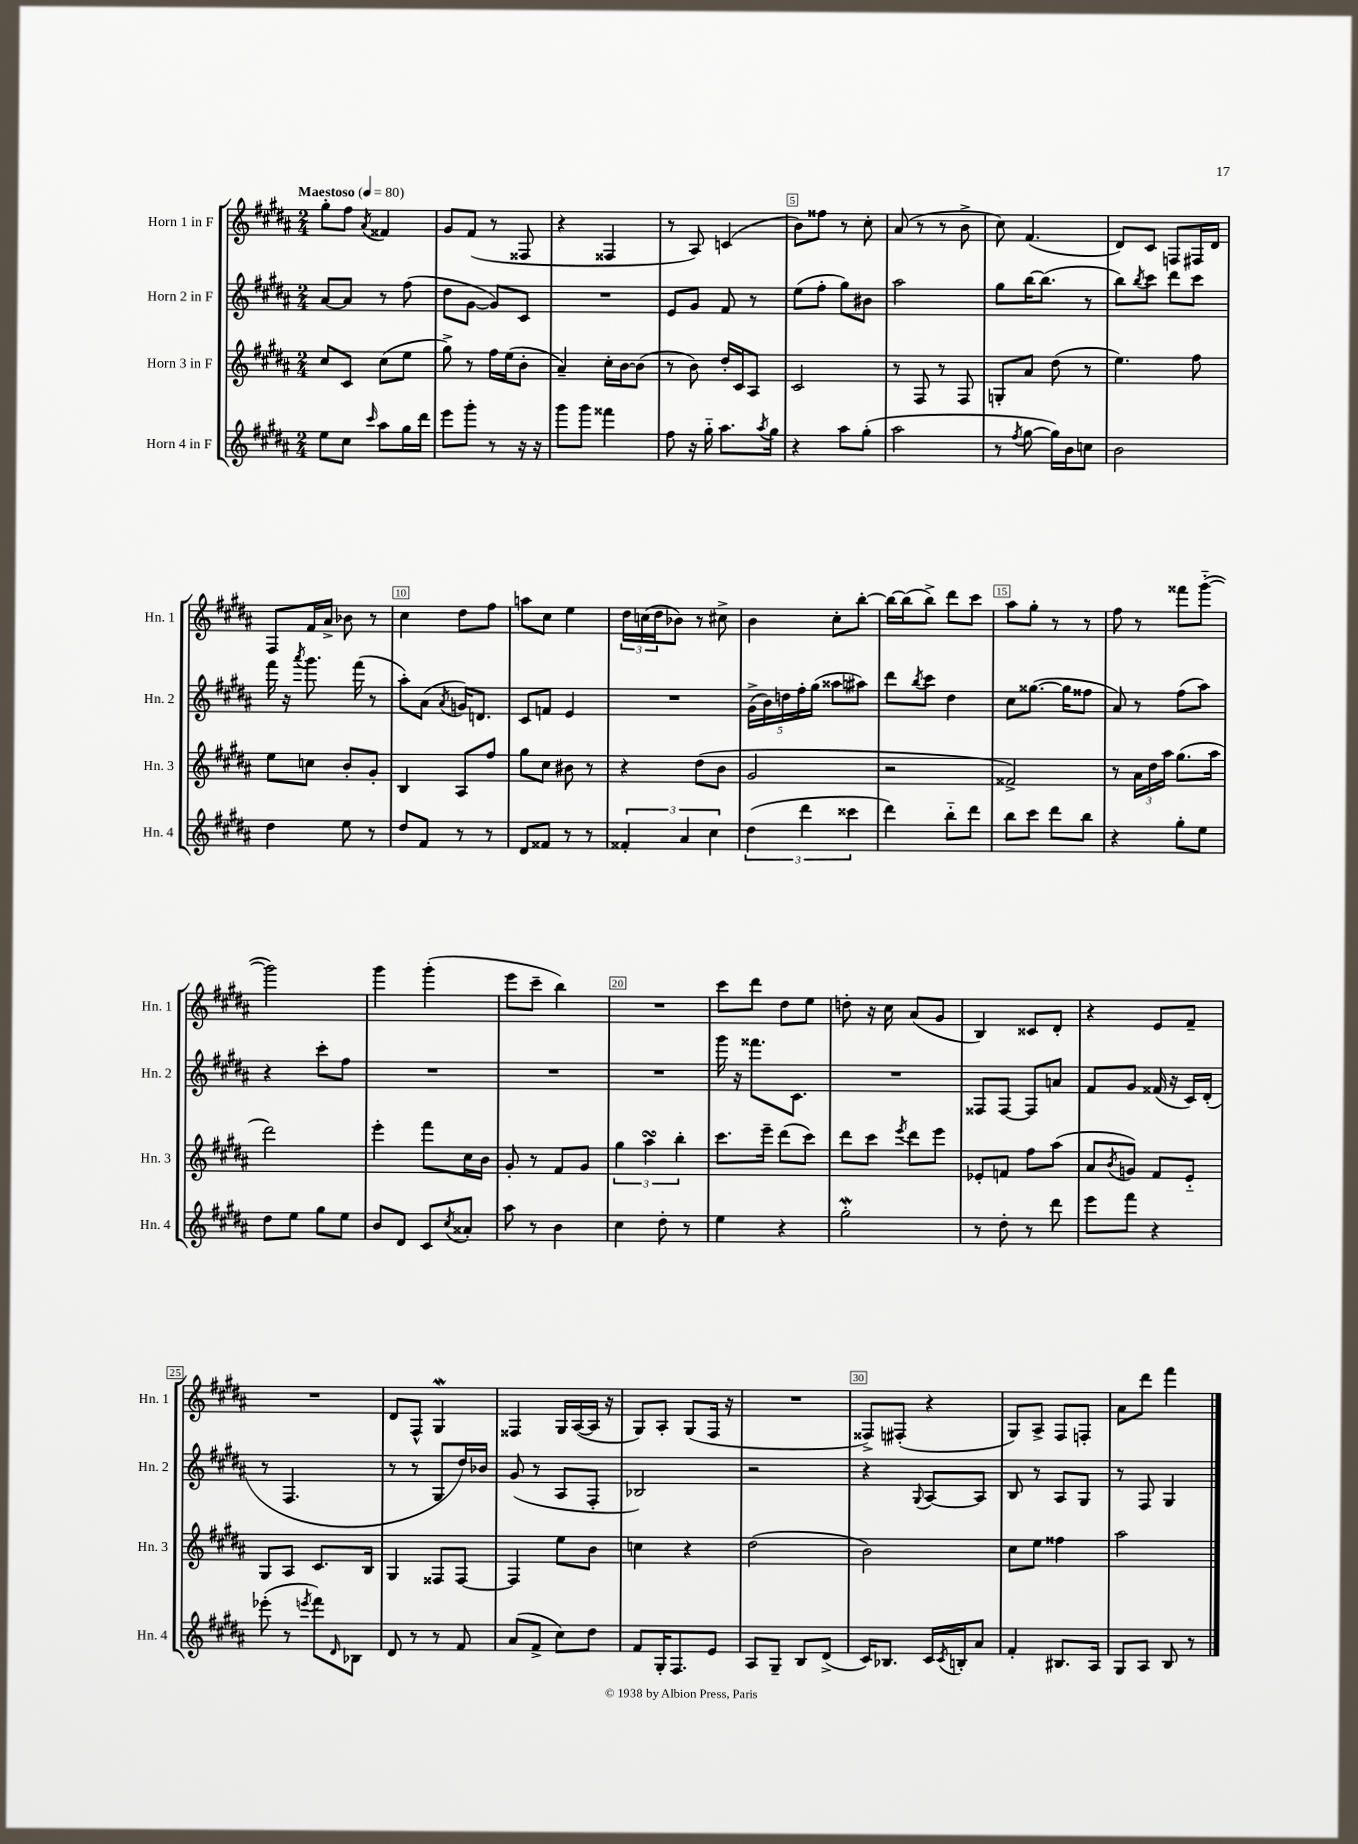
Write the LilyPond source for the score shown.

<<
\new StaffGroup <<
\new Staff = "s0" \with { instrumentName = "Horn 1 in F" shortInstrumentName = "Hn. 1" } {
    \clef treble \key b \major \numericTimeSignature \time 2/4 \tempo "Maestoso" 4 = 80
    gis''8-. fis''8 \acciaccatura { ais'8 } fisis'4 |
    gis'8 fis'8( r8 fisis8 |
    r4 fisis4 |
    r8 ais8) c'4( |
    b'8) fisis''8 r8 cis''8-. |
    ais'8( r8 r8 b'8-> |
    cis''8) fis'4.( |
    dis'8) cis'8 f8 fis16 dis'16 |
    fis8 fis'16 ais'16-> bes'8 r8 |
    cis''4 dis''8 fis''8 |
    a''8 cis''8 e''4 |
    \tuplet 3/2 { dis''16 c''16( dis''16 } bes'8) r8 cis''8-> |
    b'4 cis''8-. b''8~-. |
    b''16~ b''16( b''8->) dis'''8 cis'''8 |
    ais''8 gis''8-. r8 r8 |
    fis''8 r8 fisis'''8 gis'''8~-_( |
    gis'''2) |
    gis'''4 gis'''4-.( |
    e'''8 cis'''8-- b''4) |
    R2 |
    cis'''8 dis'''8 dis''8 e''8 |
    d''8-. r16 cis''16 ais'8( gis'8 |
    b4) cisis'8 dis'8-. |
    r4 e'8 fis'8-- |
    R2 |
    dis'8 fis8-^ gis4\mordent |
    fisis4 gis16 ais16~( ais16 r16 |
    gis8) ais8-. gis8( fis16 r16 |
    R2 |
    fisis8->) fis8-.( r4 |
    gis8) ais8-> fis8 f8-. |
    ais'8 dis'''8 fis'''4 \bar "|." |
}
\new Staff = "s1" \with { instrumentName = "Horn 2 in F" shortInstrumentName = "Hn. 2" } {
    \clef treble \key b \major \numericTimeSignature \time 2/4
    ais'8~ ais'8 r8 fis''8( |
    dis''8 gis'8~ gis'8) cis'8 |
    R2 |
    e'8 gis'8 fis'8 r8 |
    e''8( fis''8-. gis''8) bis'8 |
    ais''2 |
    gis''8 b''16~ b''8.( r8 |
    b''8) \acciaccatura { b''8 } cis'''8 dis'''8 cis'''8 |
    fis'''16 r16 \acciaccatura { ais'''8 } gis'''8. fis'''16( r8 |
    ais''8-.) ais'8( \acciaccatura { ais'8 } g'16) d'8. |
    cis'8 f'8 e'4 |
    R2 |
    \tuplet 5/4 { gis'16->( b'16) d''16 fis''16-. gis''16( } aisis''8 ais''8) |
    dis'''8 \acciaccatura { b''8 } cis'''8 dis''4 |
    cis''8 gisis''8.~( gisis''16 fisis''8 |
    ais'8) r8 fis''8( ais''8) |
    r4 cis'''8-. fis''8 |
    R2 |
    R2 |
    R2 |
    gis'''16 r16 fisis'''8. cis'8. |
    R2 |
    fisis8 fisis8~ fisis8 a'8 |
    fis'8 gis'8 fisis'16( r16 cis'16) dis'16-.( |
    r8 fis4. |
    r8 r8 gis8 dis''16) bes'16 |
    gis'8( r8 ais8 fis8-. |
    bes2) |
    r2 |
    r4 \appoggiatura { gis8 } ais8~ ais8 |
    b8 r8 ais8 gis8 |
    r8 fis8 gis4 \bar "|." |
}
\new Staff = "s2" \with { instrumentName = "Horn 3 in F" shortInstrumentName = "Hn. 3" } {
    \clef treble \key b \major \numericTimeSignature \time 2/4
    cis''8 cis'8 cis''8( e''8 |
    gis''8->) r8 fis''16 e''16( b'8-. |
    ais'4--) cis''16-. b'16~ b'8( |
    r8 b'8) dis''16-. cis'16 ais8 |
    cis'2 |
    r8 fis8 r8 fis8 |
    g8-. ais'8 dis''8( r8 |
    e''4.) fis''8 |
    e''8 c''8 b'8-. gis'8-. |
    b4 ais8 fis''8 |
    gis''8 cis''8 bis'8 r8 |
    r4 dis''8( b'8 |
    gis'2 |
    r2 |
    fisis'2->) |
    r8 \tuplet 3/2 { ais'16 dis''16 ais''16 } gis''8.( ais''16 |
    dis'''2) |
    e'''4-. fis'''8 cis''16 b'16 |
    gis'8-. r8 fis'8 gis'8 |
    \tuplet 3/2 { gis''4 ais''4\turn b''4-. } |
    cis'''8. e'''16-- dis'''8( cis'''8) |
    dis'''8 cis'''8 \acciaccatura { e'''8 } dis'''8 e'''8 |
    ees'8-. f'8 fis''8 ais''8( |
    ais'8 \acciaccatura { b'8 } g'8) fis'8 e'8-_ |
    gis8 ais8 cis'8. b16 |
    gis4 fisis8 fisis8~ |
    fisis4 e''8 b'8 |
    c''4 r4 |
    dis''2( |
    b'2) |
    cis''8 e''8 fisis''4 |
    ais''2 \bar "|." |
}
\new Staff = "s3" \with { instrumentName = "Horn 4 in F" shortInstrumentName = "Hn. 4" } {
    \clef treble \key b \major \numericTimeSignature \time 2/4
    e''8 cis''8 \grace { cis'''16 } ais''8 gis''16 dis'''16 |
    e'''8 gis'''8-. r8 r16 r16 |
    gis'''8 gis'''8 fisis'''4 |
    fis''8 r16 gis''16-_ ais''8. \acciaccatura { ais''8 } gis''16 |
    r4 ais''8 gis''8-.( |
    ais''2 |
    r8 \acciaccatura { fis''8 } gis''8~ gis''16) b'16 c''8 |
    b'2 |
    dis''4 e''8 r8 |
    dis''8 fis'8 r8 r8 |
    dis'8 fisis'8 r8 r8 |
    \tuplet 3/2 { fisis'4-. ais'4 cis''4 } |
    \tuplet 3/2 { dis''4( dis'''4 cisis'''4 } |
    dis'''4) b''8-_ dis'''8 |
    b''8 cis'''8 dis'''8 b''8 |
    r4 gis''8-. e''8 |
    dis''8 e''8 gis''8 e''8 |
    b'8 dis'8 cis'8 \acciaccatura { cis''8 } aisis'8-. |
    ais''8 r8 b'4 |
    cis''4 dis''8-. r8 |
    e''4 r4 |
    gis''2-.\mordent |
    r8 dis''8-. r8 dis'''8 |
    e'''8 fis'''8 r4 |
    ees'''8-.( r8 \acciaccatura { e'''8 } fis'''8) \grace { dis'16 } bes8 |
    dis'8 r8 r8 fis'8 |
    ais'8( fis'8-> cis''8) dis''8 |
    fis'8 gis16-. fis8. e'8 |
    ais8 gis8-- b8 dis'8->( |
    cis'16) bes8. cis'16 \acciaccatura { cis'8 } b16-. ais'8 |
    fis'4-. bis8. ais16 |
    gis8 ais8 b8 r8 \bar "|." |
}
>>
>>
\layout { \context { \Score \override BarNumber.break-visibility = ##(#f #t #t) barNumberVisibility = #(every-nth-bar-number-visible 5) \override BarNumber.stencil = #(make-stencil-boxer 0.1 0.3 ly:text-interface::print) } }
